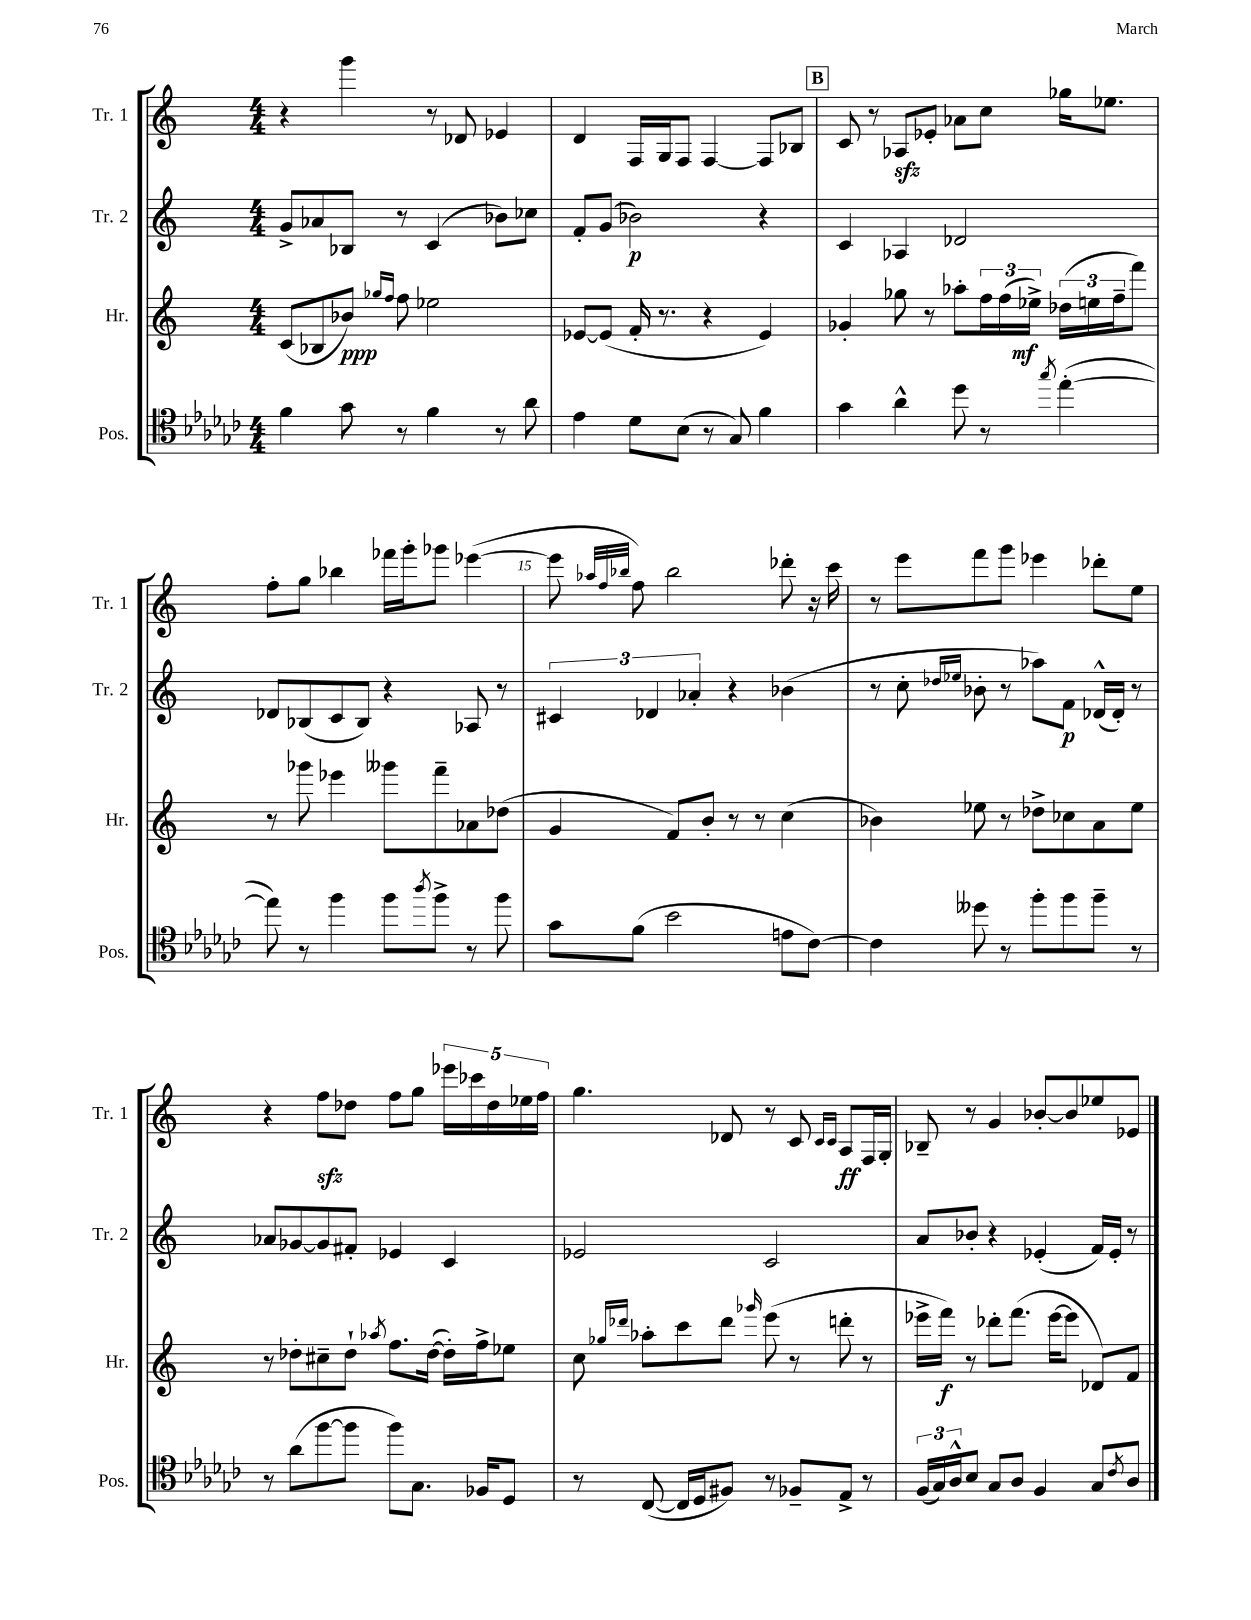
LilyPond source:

<<
\new StaffGroup <<
\new Staff = "s0" \with { instrumentName = "Tr. 1" shortInstrumentName = "Tr. 1" } {
    \clef treble \key c \major \numericTimeSignature \time 4/4
    r4 g'''4 r8 des'8 ees'4 |
    d'4 f16 g16 f8 f4~ f8 bes8 |
    \mark \markup { \box "B" } c'8 r8 aes8\sfz ees'8-. aes'8 c''8 ges''16 ees''8. |
    f''8-. g''8 bes''4 fes'''16 g'''16-. ges'''8 ees'''4~( |
    ees'''8 \grace { aes''32 f''32 bes''32 } f''8) bes''2 des'''8-. r16 c'''16 |
    r8 e'''8 f'''8 g'''8 ees'''4 des'''8-. e''8 |
    r4 f''8\sfz des''8 f''8 g''8 \tuplet 5/4 { ees'''16 ces'''16 des''16 ees''16 f''16 } |
    g''4. des'8 r8 c'8 \grace { c'16 c'16 } a8\ff f16 g16-. |
    bes8-- r8 g'4 bes'8~-. bes'8 ees''8 ees'8 \bar "|." |
}
\new Staff = "s1" \with { instrumentName = "Tr. 2" shortInstrumentName = "Tr. 2" } {
    \clef treble \key c \major \numericTimeSignature \time 4/4
    g'8-> aes'8 bes8 r8 c'4( bes'8) ces''8 |
    f'8-. g'8( bes'2\p) r4 |
    \mark \markup { \box "B" } c'4 aes4 des'2 |
    des'8 bes8( c'8 bes8) r4 aes8 r8 |
    \tuplet 3/2 { cis'4 des'4 aes'4-. } r4 bes'4( |
    r8 c''8-. \grace { des''16 ees''16 } bes'8-. r8 aes''8) f'8\p des'16-^( des'16-.) r8 |
    aes'8 ges'8~ ges'8 fis'8-. ees'4 c'4 |
    ees'2 c'2 |
    a'8 bes'8-. r4 ees'4-.( f'16) ees'16-. r8 \bar "|." |
}
\new Staff = "s2" \with { instrumentName = "Hr." shortInstrumentName = "Hr." } {
    \clef treble \key c \major \numericTimeSignature \time 4/4
    c'8( bes8 bes'8\ppp) \grace { ges''16 f''16 } f''8 ees''2 |
    ees'8~ ees'8( f'16-. r8. r4 ees'4) |
    \mark \markup { \box "B" } ges'4-. ges''8 r8 aes''8-. \tuplet 3/2 { f''16 f''16( ees''16->\mf) } \tuplet 3/2 { des''16( e''16 f''16-- } f'''8) |
    r8 ges'''8 ees'''4 geses'''8 f'''8-- aes'8 des''8( |
    g'4 f'8) b'8-. r8 r8 c''4( |
    bes'4) ees''8 r8 des''8-> ces''8 a'8 ees''8 |
    r8 des''8-. cis''8-- des''8-! \acciaccatura { aes''8 } f''8. des''16~( des''16-.) f''16-> ees''8 |
    c''8 \grace { ges''16 des'''16 } aes''8-. c'''8 des'''8 \grace { ges'''16 } e'''8( r8 d'''8-. r8 |
    ees'''16-> f'''16\f) r8 des'''8-. f'''8.( ees'''16~ ees'''8 des'8) f'8 \bar "|." |
}
\new Staff = "s3" \with { instrumentName = "Pos." shortInstrumentName = "Pos." } {
    \clef tenor \key ges \major \numericTimeSignature \time 4/4
    f'4 ges'8 r8 f'4 r8 aes'8 |
    ees'4 des'8 bes8( r8 ges8) f'4 |
    \mark \markup { \box "B" } ges'4 aes'4-^ des''8 r8 \acciaccatura { ges''8 } ees''4~-.( |
    ees''8) r8 f''4 f''8 \acciaccatura { aes''8 } f''8-> r8 f''8 |
    ges'8 f'8( bes'2 e'8 ces'8~) |
    ces'4 deses''8 r8 f''8-. f''8 f''8-- r8 |
    r8 aes'8( f''8~ f''8 f''8) ges8. fes16 des8 |
    r8 ces8~( ces16 des16 fis8) r8 fes8-- ees8-> r8 |
    \tuplet 3/2 { f16( ges16) aes16-^ } bes8 ges8 aes8 f4 ges8 \acciaccatura { ces'8 } aes8 \bar "|." |
}
>>
>>
\layout { \context { \Score currentBarNumber = #11 \override BarNumber.break-visibility = ##(#f #t #t) barNumberVisibility = #(every-nth-bar-number-visible 5) } }
